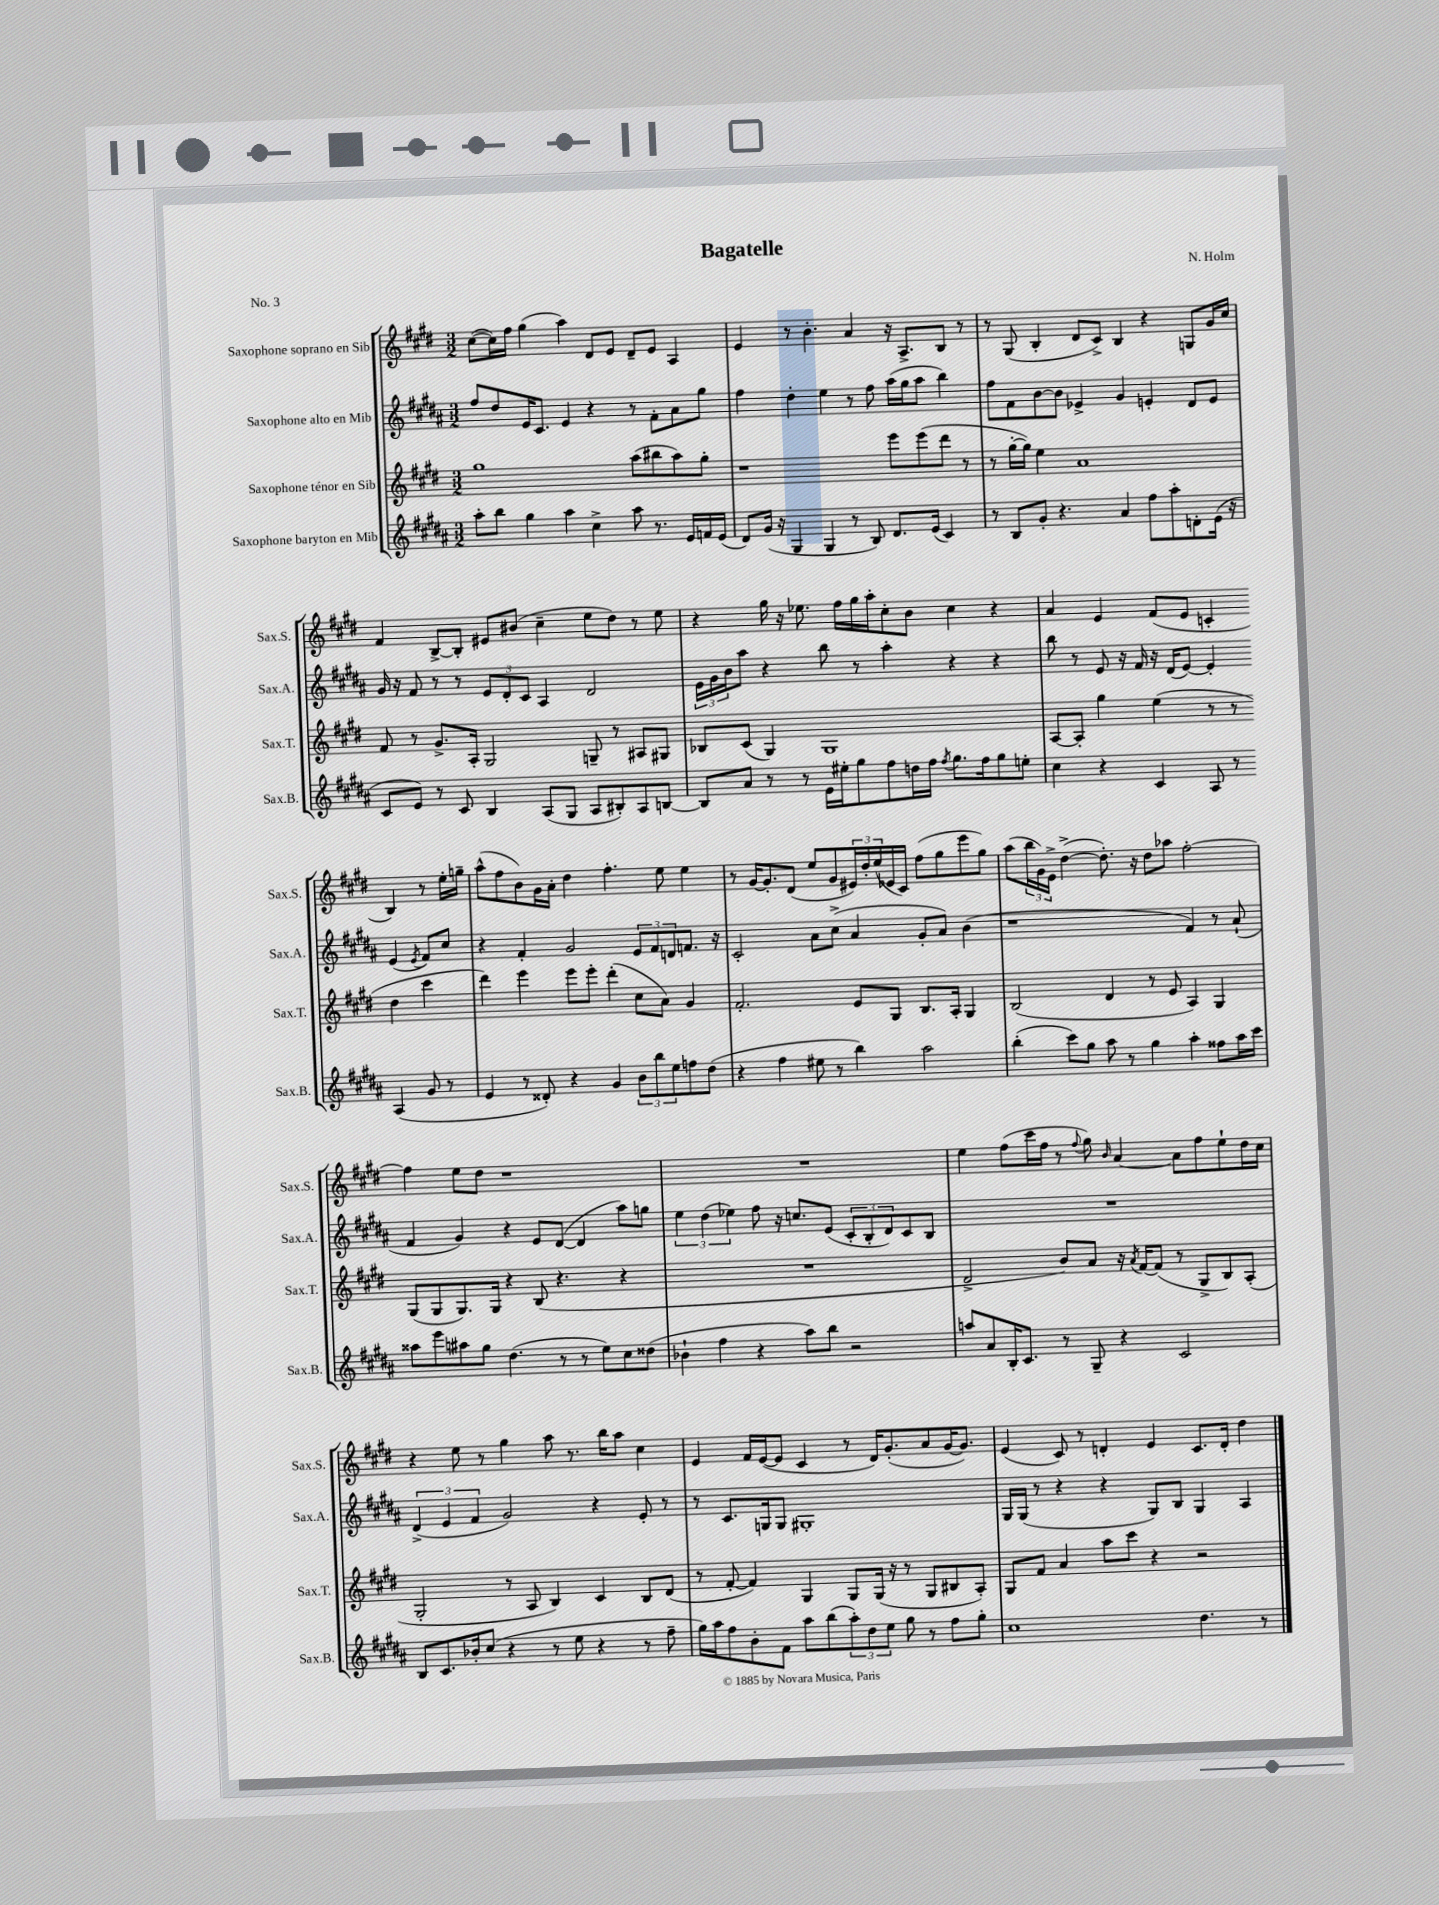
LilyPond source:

\header { title = "Bagatelle" composer = "N. Holm" piece = "No. 3" }
<<
\new StaffGroup <<
\new Staff = "s0" \with { instrumentName = "Saxophone soprano en Sib" shortInstrumentName = "Sax.S." } {
    \clef treble \key e \major \numericTimeSignature \time 3/2
    cis''8~( cis''16) fis''16 gis''4( a''4) dis'8 e'8 dis'8-- e'8 a4 |
    e'4 r8 b'4.-. a'4 r16 a8.-> b8 r8 |
    r8 gis8( b4-. dis'8 cis'8->) b4 r4 g8 gis'16 cis''16 |
    fis'4 b8~-> b8-. eis'8 bis'8( cis''4-- e''8 dis''8) r8 e''8 |
    r4 gis''16 r16 ees''8. fis''16 gis''16 a''16-. cis''8-. b'8 cis''4 r4 |
    a'4 e'4 fis'8( e'8 c'4-. b4) r8 e''16-. g''16-- |
    a''8-^( fis''8 b'8) gis'16 a'16-. dis''4 fis''4.-. e''8 e''4 |
    r8 gis'16~ gis'8.-. dis'8( e''8 gis'8 \tuplet 3/2 { eis'16) dis''16-. e''16( } ees'16 cis'16) fis''8( gis''8 e'''8 gis''8) |
    a''8( \tuplet 3/2 { b''16 gis'16) e'16-> } dis''4~->( dis''8.-.) r16 dis''8 aes''8 fis''2~-. |
    fis''4 e''8 dis''8 r1 |
    R1. |
    e''4 fis''8( cis'''16 fis''16 r8 \appoggiatura { fis''8 } gis''8) \grace { b'16 } a'4~ a'8 fis''8 e''8-! dis''16 cis''16 |
    r4 e''8 r8 gis''4 a''8 r8. b''16 a''8 cis''4 |
    e'4 fis'16 e'16~( e'8 cis'4 r8 dis'16) gis'8.-.( a'8 gis'16~ gis'8.) |
    e'4( cis'8) r8 d'4-. e'4 cis'8. d'16-. dis''4 \bar "|." |
}
\new Staff = "s1" \with { instrumentName = "Saxophone alto en Mib" shortInstrumentName = "Sax.A." } {
    \clef treble \key b \major \numericTimeSignature \time 3/2
    fis''8 dis''8 e'16 cis'8. e'4 r4 r8 fis'8-. ais'8 gis''8 |
    fis''4 dis''4-. e''4 r8 fis''8 ais''16( gis''16 ais''8 b''4) |
    fis''8 fis'8 b'8~ b'8 ees'4-> gis'4 e'4-. dis'8 e'8 |
    gis'16 r16 fis'8 r8 r8 \tuplet 3/2 { e'8 dis'8-. cis'8 } ais4 dis'2 |
    \tuplet 3/2 { e'16 gis'16 b'16 } ais''8 r4 b''8 r8 ais''4-. r4 r4 |
    b''8 r8 e'8 r16 fis'16 r16 dis'16( e'8~) e'4-. e'4( \acciaccatura { e'8 } fis'8) cis''8 |
    r4 fis'4-. gis'2 \tuplet 3/2 { e'8 fis'8 d'8 } f'8. r16 |
    cis'2-. ais'8 cis''8->( ais'4 gis'8-. ais'8) b'4( |
    r1 fis'4) r8 ais'8-!( |
    fis'4 gis'4) r4 e'8 dis'8~( dis'4 ais''8) g''8 |
    \tuplet 3/2 { e''4 dis''4( ees''4) } fis''8 r16 c''8. e'8( \tuplet 3/2 { cis'8-. b8-. dis'8) } cis'8 b8 |
    R1. |
    \tuplet 3/2 { dis'4->( e'4 fis'4 } gis'2) r4 e'8-. r8 |
    r8 cis'8. g16 g8 gis1-. |
    gis16 gis16( r8 r4 r4 gis8) b8 gis4 ais4 \bar "|." |
}
\new Staff = "s2" \with { instrumentName = "Saxophone ténor en Sib" shortInstrumentName = "Sax.T." } {
    \clef treble \key e \major \numericTimeSignature \time 3/2
    gis''1 a''8( bis''8 a''8) gis''8-. |
    r1 e'''8 e'''8( dis'''8 r8 |
    r8 gis''16~-. gis''16) e''4 a'1 |
    fis'8 r8 gis'8.-> a16-. gis2 g8-- r8 ais8 gis8 |
    bes8 cis'8( gis4) gis1 |
    a8~ a8-. gis''4 e''4( r8 r8 dis''4 cis'''4 |
    dis'''4) e'''4 e'''8 e'''8-. dis'''4-.( cis''8 a'8) gis'4 |
    fis'2.-. e'8 gis8 b8. a16-. gis4 |
    b2( dis'4 r8 e'8 a4) gis4 |
    gis8( gis8 gis8.) gis16 r4 b8( r4. r4 |
    R1. |
    dis'2-> b'8) a'8 r16 \acciaccatura { a'8 } fis'16~ fis'8( r8 gis8-> b8) a8-.( |
    gis2-. r8 a8 b4) cis'4 b8 dis'8( |
    r8 fis'8~-. fis'4) gis4 gis8 gis16( r16 r8 gis8 bis8 a8-.) |
    gis8 fis'8 a'4 a''8 cis'''8 r4 r2 \bar "|." |
}
\new Staff = "s3" \with { instrumentName = "Saxophone baryton en Mib" shortInstrumentName = "Sax.B." } {
    \clef treble \key b \major \numericTimeSignature \time 3/2
    ais''8-. b''8 gis''4 ais''4 cis''4-> ais''8 r8. e'16 f'16 e'16( |
    dis'8) gis'16( r16 gis4 gis4 r8 b8) dis'8. e'16( cis'4) |
    r8 b8 gis'8-. r4. ais'4 fis''8 ais''8-. d'8-. e'16( r16 |
    cis'8 e'8) r8 cis'8 b4 ais8( gis8 ais8 bis8-.) ais8 b8~ |
    b8 ais'8 r8 r8 e'16 eis''16-. gis''8 fis''8 d''16 fis''16 \acciaccatura { fis''8 } gis''8. fis''16 gis''8 e''8-. |
    cis''4 r4 cis'4 ais8 r8 ais4( gis'8 r8 |
    e'4 r8 disis'8-.) r4 gis'4 \tuplet 3/2 { b'8 b''8 e''8 } f''8 dis''8( |
    r4 fis''4 eis''8 r8 b''4) ais''2 |
    b''4-.( cis'''8) gis''8 ais''8 r8 gis''4 ais''4-. fisis''8 ais''16 cis'''16 |
    aisis''8 e'''8 ais''8 gis''8 dis''4.( r8 r8 e''8) cis''8 disis''8( |
    bes'4-! fis''4 r4 ais''8) b''8 r2 |
    a''8 ais'8 b16-. cis'8. r8 gis8-- r4 cis'2 |
    b8 cis'8. bes'16-. cis''8( r4 r8 e''8 r4 r8 fis''8-- |
    gis''16) ais''16 fis''8 b'8-. fis'8 ais''8 b''8( \tuplet 3/2 { ais''8-.) dis''8 e''8 } gis''8 r8 fis''8 gis''8-. |
    cis''1 dis''4. r8 \bar "|." |
}
>>
>>
\layout { \context { \Score \remove "Bar_number_engraver" } }
